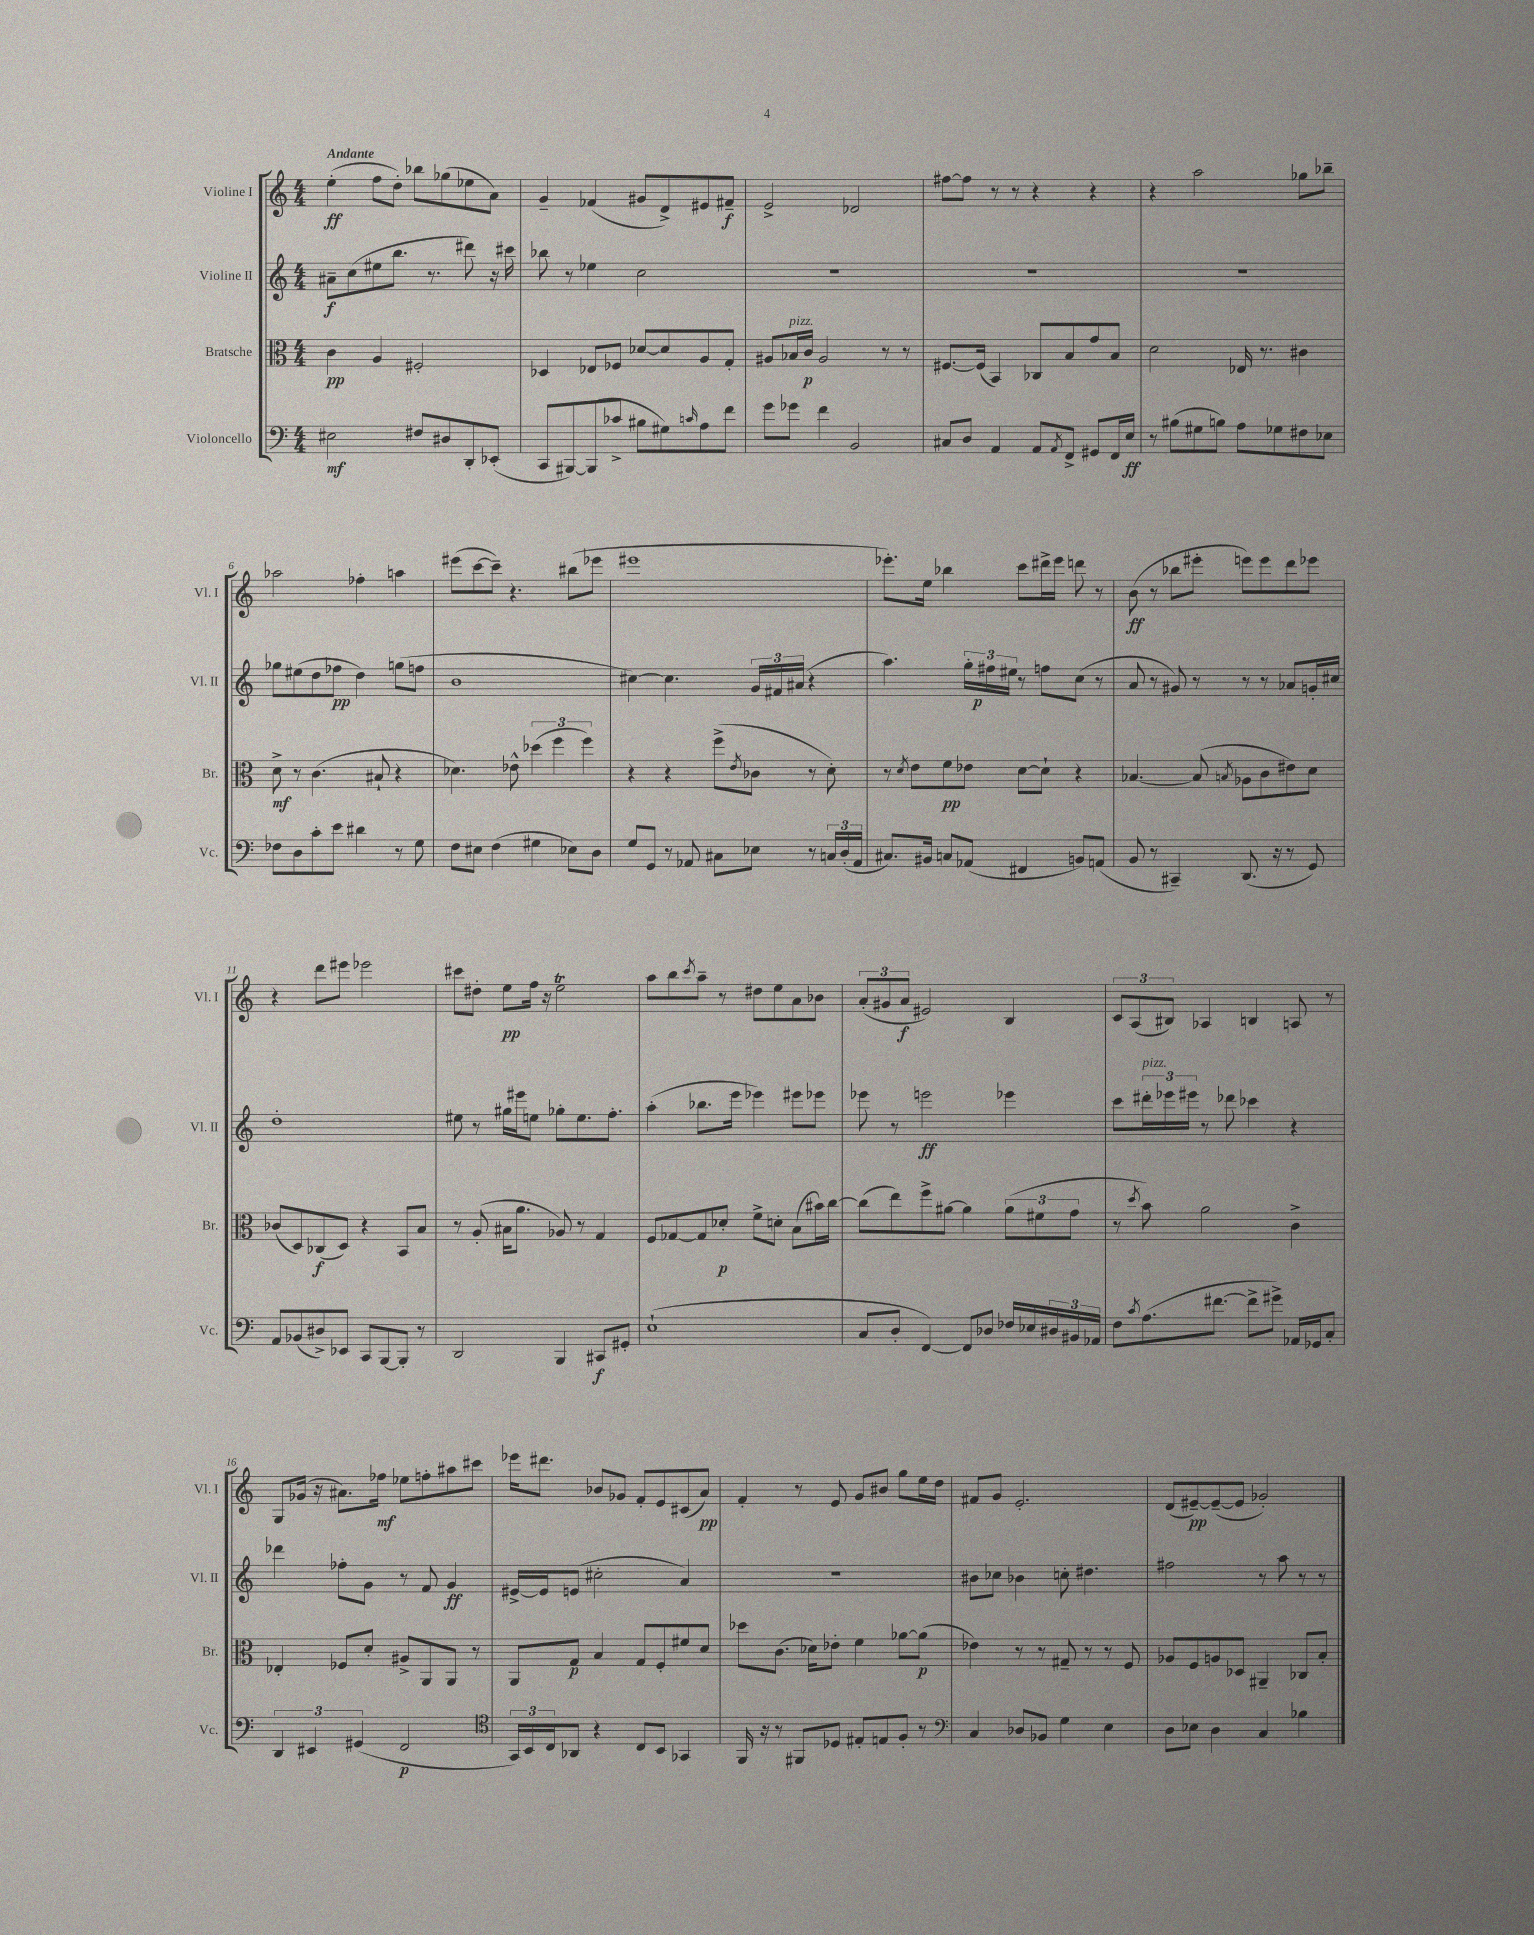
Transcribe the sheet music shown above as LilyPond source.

<<
\new StaffGroup <<
\new Staff = "s0" \with { instrumentName = "Violine I" shortInstrumentName = "Vl. I" } {
    \clef treble \key c \major \numericTimeSignature \time 4/4 \tempo "Andante"
    e''4-.\ff( f''8 d''8-.) bes''8 ges''8( ees''8 a'8) |
    g'4-- fes'4( gis'8 d'8->) eis'8 fis'8--\f |
    e'2-> des'2 |
    fis''8~ fis''8 r8 r8 r4 r4 |
    r4 a''2 ges''8 bes''8-- |
    aes''2 fes''4-. a''4 |
    eis'''8( c'''8~ c'''8--) r4. bis''8( ees'''8 |
    eis'''1 |
    ees'''8.-.) e''16 bes''4 c'''8 dis'''16-> ees'''16 d'''8 r8 |
    b'8\ff( r8 bes''8 eis'''8-. e'''8) e'''8 d'''8 ees'''8 |
    r4 d'''8 eis'''8 ees'''2 |
    cis'''8 dis''8-. e''8\pp f''16 r16 e''2\trill |
    a''8 b''8 \acciaccatura { c'''8 } a''8-- r8 dis''8 e''8 a'8 bes'8 |
    \tuplet 3/2 { a'8-.( gis'8 a'8\f } eis'2) b4 |
    \tuplet 3/2 { c'8 a8( bis8) } aes4 b4 a8 r8 |
    g8 ges'16( r16 ais'8.) fes''16\mf ees''8 f''8-. ais''8 cis'''8 |
    ees'''16 dis'''8. bes'8 ges'8 f'8-. e'8 cis'8( a'8\pp) |
    f'4-. r8 e'8 g'8 bis'8 g''8 e''16 d''16 |
    fis'8 g'8 e'2.-. |
    d'8( eis'8~--\pp) eis'8~--( eis'8 ges'2-.) \bar "|." |
}
\new Staff = "s1" \with { instrumentName = "Violine II" shortInstrumentName = "Vl. II" } {
    \clef treble \key c \major \numericTimeSignature \time 4/4
    ais'8--\f c''8( eis''8 b''8. r8. dis'''8) r16 cis'''16 |
    bes''8 r8 ees''4 c''2 |
    R1 |
    R1 |
    R1 |
    ges''8 eis''8( d''8 fes''8\pp d''4) g''8( f''8 |
    b'1 |
    cis''4~) cis''4. \tuplet 3/2 { g'16 fis'16 ais'16( } r4 |
    a''4.) \tuplet 3/2 { g''16-. fis''16\p eis''16 } r8 f''8 c''8( r8 |
    a'8 r8 gis'8) r8 r8 r8 aes'8 g'16-. cis''16 |
    d''1-. |
    eis''8 r8 gis''16 eis'''16 e''8 ges''8-. e''8. f''8.-. |
    a''4-.( bes''8. e'''16 ees'''4) eis'''8 ees'''8 |
    ees'''8 r8 e'''2\ff ees'''4 |
    c'''8 \tuplet 3/2 { dis'''16-.^\markup { \italic "pizz." } ees'''16 eis'''16 } r8 des'''8 ces'''4 r4 |
    des'''4 fes''8-. g'8 r8 f'8 g'4\ff |
    eis'16~-> eis'16 e'8( cis''2-. a'4) |
    R1 |
    bis'8 ces''8 bes'4 c''8-. dis''4. |
    fis''2 r8 a''8 r8 r8 \bar "|." |
}
\new Staff = "s2" \with { instrumentName = "Bratsche" shortInstrumentName = "Br." } {
    \clef alto \key c \major \numericTimeSignature \time 4/4
    c'4\pp a4 fis2-. |
    des4 ees8 fes8 des'8~ des'8 a8 g8-. |
    ais8 bes16^\markup { \italic "pizz." } c'16\p ais2 r8 r8 |
    fis8.~ fis16( b,4) ces8 b8 g'8 b8 |
    d'2 ees16 r8. cis'4 |
    d'8->\mf r8 c'4.( bis8-! r4 |
    des'4.) ees'8-^ \tuplet 3/2 { des''4( f''4 f''4) } |
    r4 r4 f''8->( \acciaccatura { e'8 } ces'8 r8 d'8-.) |
    r8 \acciaccatura { d'8 } e'8 f'8\pp ees'8 d'8~ d'8-! r4 |
    bes4.~ bes8( \acciaccatura { b8 } aes8 c'8 eis'8) d'8 |
    ces'8( d8) ces8\f( d8) r4 b,8 b8 |
    r8 a8-.( bis16 a'8. aes8) r8 g4 |
    f8 ges8~ ges8 des'8-.\p f'8-> d'8-. b8( bis'16) c''16~ |
    c''8( e''8) f''8-> ais'8~ ais'4 \tuplet 3/2 { ais'8( fis'8 g'8 } |
    r8 \acciaccatura { d''8 } b'8) a'2 c'4-> |
    ees4-. fes8 d'8-. ais8-> a,8 a,8 r8 |
    a,8 g8\p b4 g8 f8-. fis'8 d'8 |
    des''8 c'8.( des'16) ees'8-. f'4 aes'8~ aes'8\p( |
    ees'4) r8 r8 gis8-- r8 r8 f8 |
    aes8 f8 a8 des8 ais,4-- ces8 b8-. \bar "|." |
}
\new Staff = "s3" \with { instrumentName = "Violoncello" shortInstrumentName = "Vc." } {
    \clef bass \key c \major \numericTimeSignature \time 4/4
    eis2\mf fis8 dis8 d,8-. ees,8-.( |
    c,8 bis,,8~) bis,,8( ces'8-> bis8 gis8) \grace { c'16 } a8 f'8 |
    g'8 ges'8 f'4 b,2 |
    cis8 d8 a,4 a,8 \acciaccatura { a,8 } f,8-> gis,8 f,16 e16\ff |
    r8 bis8( gis8 b8) a8 ges8 fis8 ees8 |
    fes8 d8 c'8-. e'8 dis'4 r8 g8 |
    f8 eis8 f4( gis4 ees8) d8 |
    g8 g,8 r8 aes,8 cis8 ees8 r8 \tuplet 3/2 { c16 d16-.( aes,16 } |
    cis8.) bis,16 c8 aes,8( fis,4 b,8) a,8( |
    b,8 r8 cis,4--) d,8.( r16 r8 g,8) |
    a,8 bes,8( dis8->) ees,8 c,8 b,,8~ b,,8-. r8 |
    d,2 b,,4 cis,8\f gis,8-. |
    e1-!( |
    c8 d8-. f,4~) f,8 des8 fes16 ees16 \tuplet 3/2 { dis16 bis,16 aes,16 } |
    f8 \acciaccatura { c'8 } a8.( fis'8.~ fis'8-> gis'8->) aes,16 ges,16 c8-. |
    \tuplet 3/2 { d,4 eis,4 gis,4( } f,2\p |
    \clef tenor \tuplet 3/2 { g,16) b,16 c16 } aes,8 r4 c8 b,8 ges,4 |
    f,16 r16 r8 fis,8 des8 eis8-. e8 f8-. r8 |
    \clef bass c4 des8 bes,8 g4 e4 |
    d8 ees8 d4 c4 bes4 \bar "|." |
}
>>
>>
